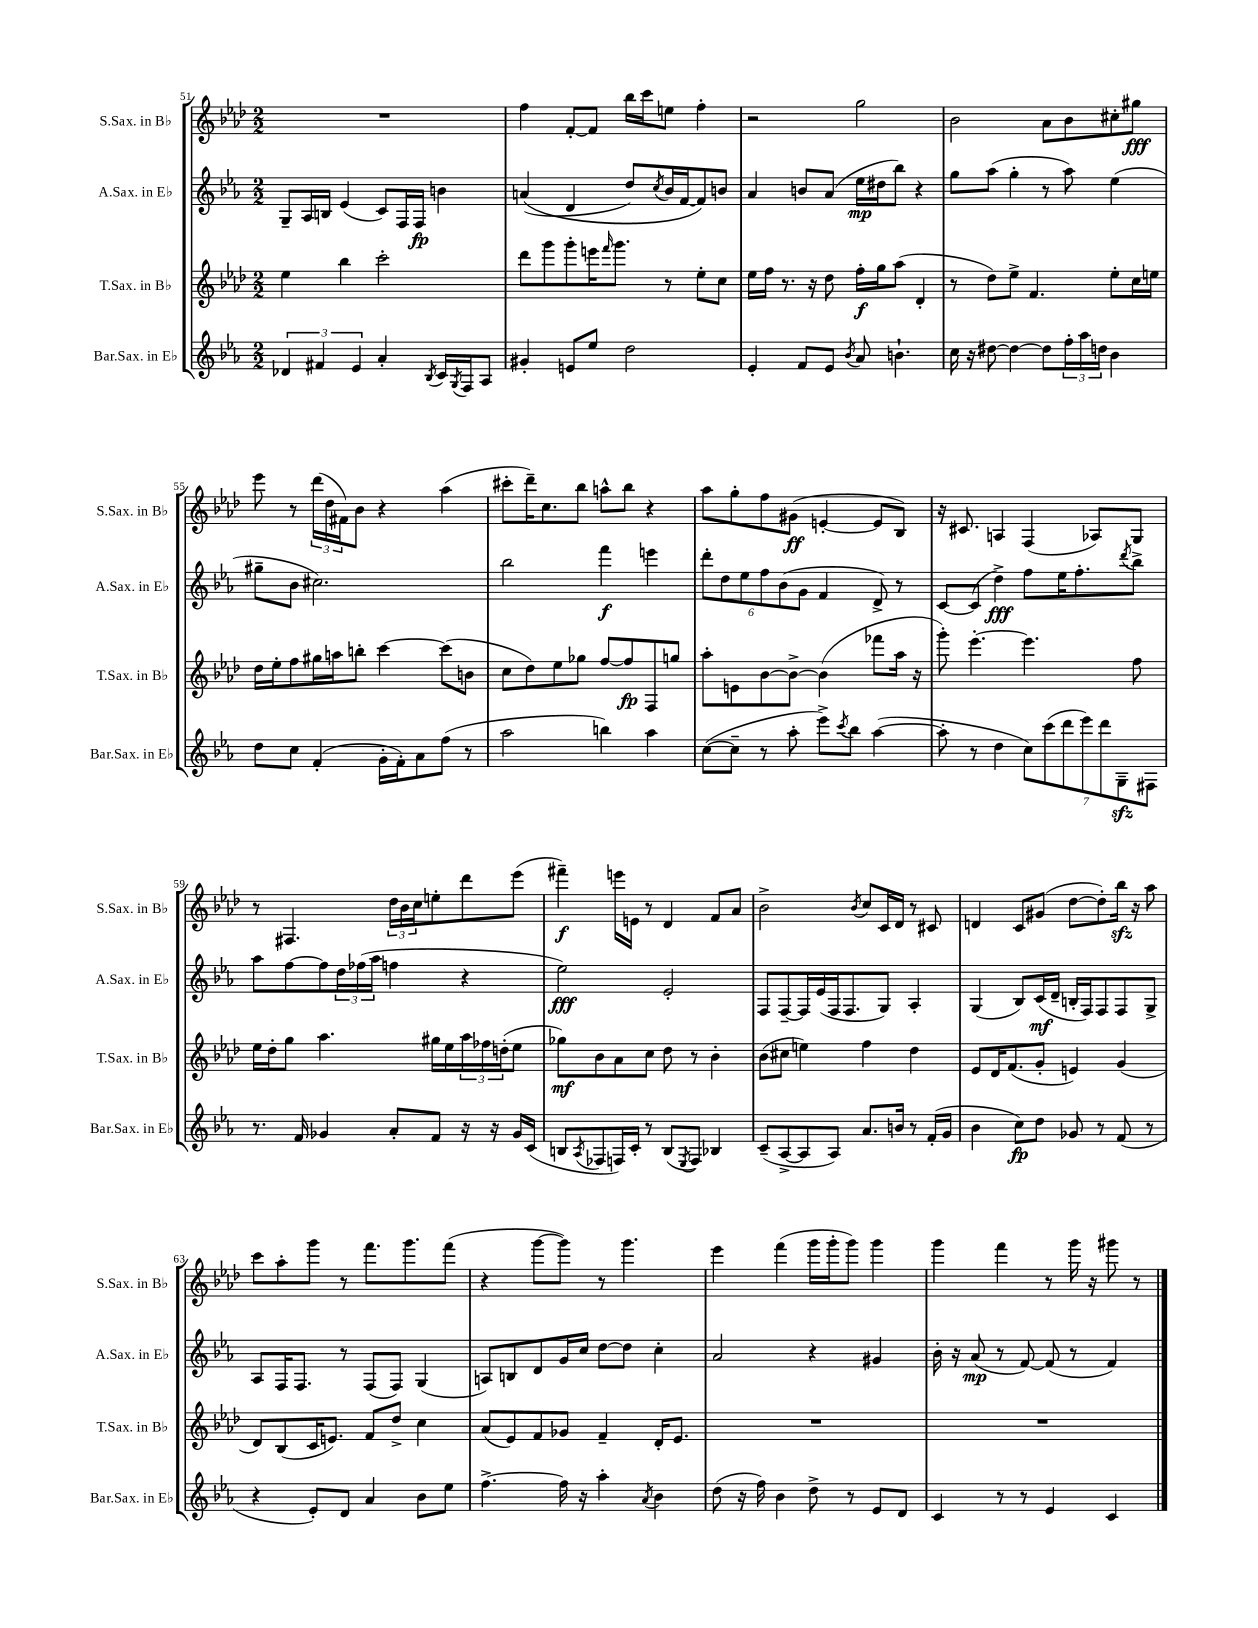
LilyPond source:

<<
\new StaffGroup <<
\new Staff = "s0" \with { instrumentName = "S.Sax. in Bb" shortInstrumentName = "S.Sax. in Bb" } {
    \clef treble \key aes \major \numericTimeSignature \time 2/2
    R1 |
    f''4 f'8~-. f'8 bes''16 c'''16 e''8 f''4-. |
    r2 g''2 |
    bes'2 aes'8 bes'8 cis''8-. gis''8\fff |
    ees'''8 r8 \tuplet 3/2 { des'''16( des''16 fis'16) } bes'8 r4 aes''4( |
    cis'''8-. des'''16--) c''8. bes''8 a''8-^ bes''8 r4 |
    aes''8 g''8-. f''8 gis'8\ff( e'4~-. e'8 bes8) |
    r16 cis'8. a4 f4( aes8) g8 |
    r8 fis4. \tuplet 3/2 { des''16 bes'16 c''16 } e''8-. des'''8 ees'''8( |
    fis'''4--\f) e'''16 e'16 r8 des'4 f'8 aes'8 |
    bes'2-> \acciaccatura { bes'8 } c''8 c'16 des'16 r8 cis'8 |
    d'4 c'8 gis'8( des''8~ des''8-.) bes''16\sfz r16 aes''8 |
    c'''8 aes''8-. g'''8 r8 f'''8. g'''8. f'''8( |
    r4 g'''8~ g'''8) r8 g'''4. |
    ees'''4 f'''4( g'''16 g'''16-. g'''8) g'''4 |
    g'''4 f'''4 r8 g'''16 r16 gis'''8 r8 \bar "|." |
}
\new Staff = "s1" \with { instrumentName = "A.Sax. in Eb" shortInstrumentName = "A.Sax. in Eb" } {
    \clef treble \key ees \major \numericTimeSignature \time 2/2
    g8-- aes16 b16 ees'4( c'8) f16 f16\fp b'4 |
    a'4(\( d'4 d''8) \acciaccatura { c''8 } bes'16 f'16~ f'8\) b'8 |
    aes'4 b'8 aes'8( ees''16\mp dis''16 bes''8) r4 |
    g''8 aes''8( g''4-. r8 aes''8) ees''4( |
    gis''8-- bes'8 cis''2.) |
    bes''2 f'''4\f e'''4 |
    \tuplet 6/4 { d'''8-. d''8 ees''8 f''8 bes'8( g'8 } f'4 d'8->) r8 |
    c'8~ c'8( d''4->\fff) f''8 ees''16 f''8.-. \acciaccatura { d'''8 } bes''8-> |
    aes''8 f''8~ f''8 \tuplet 3/2 { d''16 fes''16( aes''16 } f''4 r4 |
    ees''2\fff) ees'2-. |
    f8 f8~-- f16 ees'16( f16 f8. g8) aes4-. |
    g4( bes8) c'16\mf( d'16-- b16-. f16) f8 f8 g8-> |
    aes8 f16 f8. r8 f8( f8) g4( |
    a8) b8 d'8 g'16 c''16 d''8~ d''8 c''4-. |
    aes'2 r4 gis'4 |
    bes'16-. r16 aes'8\mp( r8 f'8~) f'8( r8 f'4) \bar "|." |
}
\new Staff = "s2" \with { instrumentName = "T.Sax. in Bb" shortInstrumentName = "T.Sax. in Bb" } {
    \clef treble \key aes \major \numericTimeSignature \time 2/2
    ees''4 bes''4 c'''2-. |
    des'''8 g'''8 g'''8-. e'''16 \grace { f'''16 } g'''8. r8 ees''8-. c''8 |
    ees''16 f''16 r8. r16 des''8 f''16-.\f g''16 aes''8( des'4-. |
    r8 des''8) ees''8-> f'4. ees''8-. c''16 e''16 |
    des''16 ees''16-. f''8 gis''16 a''16 b''8-. c'''4~ c'''8( b'8 |
    c''8 des''8) ees''8 ges''8 f''8~ f''8\fp f8 g''8 |
    aes''8-. e'8 bes'8~ bes'8~-> bes'4( fes'''8 aes''16 r16 |
    g'''8-.) ees'''4.~-. ees'''4. f''8 |
    ees''16 des''16-. g''8 aes''4. gis''16 ees''16 \tuplet 3/2 { aes''16 fes''16 d''16-.( } ees''8 |
    ges''8\mf) bes'8 aes'8 c''8 des''8 r8 bes'4-. |
    bes'8( cis''8 e''4) f''4 des''4 |
    ees'8 des'16 f'8.( g'8-. e'4) g'4( |
    des'8) bes8( c'16 e'8.) f'8 des''8-> c''4 |
    aes'8( ees'8) f'8 ges'8 f'4-- des'16-. ees'8. |
    R1 |
    R1 \bar "|." |
}
\new Staff = "s3" \with { instrumentName = "Bar.Sax. in Eb" shortInstrumentName = "Bar.Sax. in Eb" } {
    \clef treble \key ees \major \numericTimeSignature \time 2/2
    \tuplet 3/2 { des'4 fis'4 ees'4 } aes'4-. \acciaccatura { bes8 } c'16 \acciaccatura { g8 } f16 aes8 |
    gis'4-. e'8 ees''8 d''2 |
    ees'4-. f'8 ees'8 \acciaccatura { bes'8 } aes'8 b'4.-! |
    c''16 r16 dis''8~ dis''4~ dis''8 \tuplet 3/2 { f''16-. aes''16 d''16 } bes'4 |
    d''8 c''8 f'4-.( g'16-. f'16-.) aes'8 f''8( r8 |
    aes''2 b''4) aes''4 |
    c''8~( c''8-- r8 aes''8-. ees'''8->) \acciaccatura { c'''8 } bes''8 aes''4~( |
    aes''8-. r8 d''4 \tuplet 7/4 { c''8) c'''8( d'''8 ees'''8) d'''8 g8--\sfz fis8 } |
    r8. f'16 ges'4 aes'8-. f'8 r16 r16 ges'16 c'16( |
    b8 \acciaccatura { aes8 } fes8 f16) c'16-. r8 b8( \acciaccatura { ees8 } f8) bes4 |
    c'8--( aes8~-> aes8 aes8) aes'8. b'16 r8 f'16-.( g'16 |
    bes'4 c''8\fp) d''8 ges'8 r8 f'8( r8 |
    r4 ees'8-.) d'8 aes'4 bes'8 ees''8 |
    f''4.~-> f''16 r16 aes''4-. \acciaccatura { aes'8 } bes'4 |
    d''8( r16 f''16) bes'4 d''8-> r8 ees'8 d'8 |
    c'4 r8 r8 ees'4 c'4 \bar "|." |
}
>>
>>
\layout { \context { \Score currentBarNumber = #51 } }
